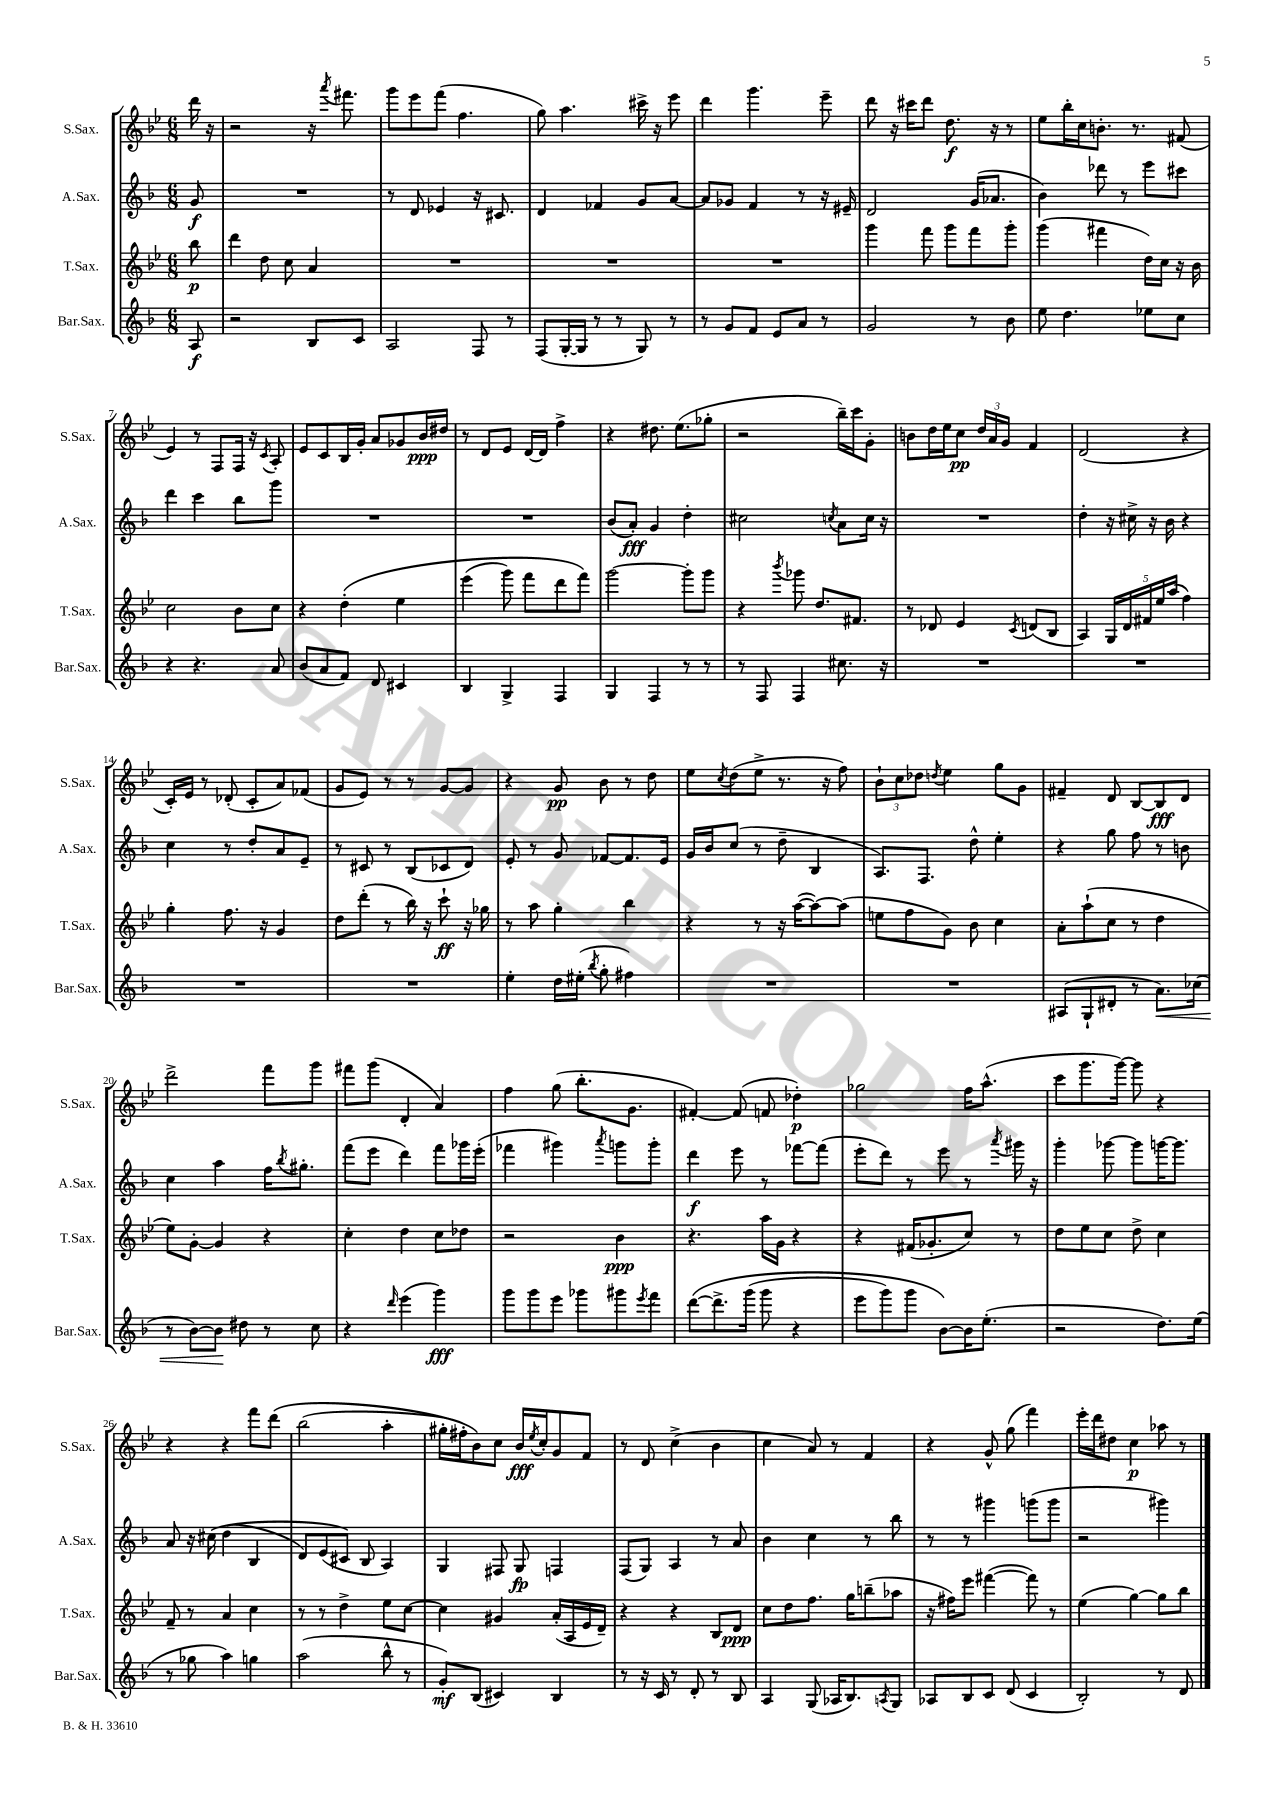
<<
\new StaffGroup <<
\new Staff = "s0" \with { instrumentName = "S.Sax." shortInstrumentName = "S.Sax." } {
    \clef treble \key bes \major \numericTimeSignature \time 6/8 \partial 8
    d'''16 r16 |
    r2 r16 \acciaccatura { a'''8 } fis'''8. |
    g'''8 ees'''8 f'''8( f''4. |
    g''8) a''4. cis'''16-> r16 ees'''8 |
    d'''4 g'''4. ees'''8-- |
    d'''8 r16 cis'''16 d'''8 d''8.\f r16 r8 |
    ees''8 bes''16-. c''16 b'8.-. r8. fis'8( |
    ees'4) r8 f8 f16 r16 \acciaccatura { c'8 } a8-. |
    ees'8 c'8 bes16 g'16-. a'8 ges'8 bes'16\ppp dis''16 |
    r8 d'8 ees'8 d'16~ d'16 f''4-> |
    r4 dis''8. ees''8.( ges''8-. |
    r2 bes''16--) c'''16 g'8-. |
    b'8 d''16 ees''16 c''8\pp \tuplet 3/2 { d''16 a'16 g'16 } f'4 |
    d'2( r4 |
    c'16-.) ees'16 r8 des'8-.( c'8-. a'8) fes'8( |
    g'8 ees'8) r8 r8 g'8~ g'8 |
    r4 g'8\pp bes'8 r8 d''8 |
    ees''8 \acciaccatura { c''8 } d''8( ees''8-> r8. r16 f''8) |
    \tuplet 3/2 { bes'8-! c''8 des''8 } \acciaccatura { d''8 } ees''4 g''8 g'8 |
    fis'4-- d'8 bes8~ bes8\fff d'8 |
    d'''2-> f'''8 g'''8 |
    fis'''8 g'''8( d'4-. a'4) |
    f''4 g''8( bes''8.-. g'8. |
    fis'4~-.) fis'8( f'8 des''4-.\p) |
    ges''2 f''16 a''8.-^( |
    c'''8 g'''8. g'''16~) g'''8 r4 |
    r4 r4 f'''8 d'''8\( |
    bes''2( a''4-. |
    gis''16-. fis''16-.) bes'8\) c''8 bes'16\fff \acciaccatura { ees''8 } c''16-. g'8 f'8 |
    r8 d'8 c''4->( bes'4 |
    c''4 a'8) r8 f'4 |
    r4 g'8-^ g''8( f'''4) |
    ees'''16-. d'''16 dis''8 c''4\p aes''8 r8 \bar "|." |
}
\new Staff = "s1" \with { instrumentName = "A.Sax." shortInstrumentName = "A.Sax." } {
    \clef treble \key f \major \numericTimeSignature \time 6/8 \partial 8
    g'8\f |
    R2. |
    r8 d'8 ees'4 r16 cis'8. |
    d'4 fes'4 g'8 a'8~ |
    a'8 ges'8 f'4 r8 r16 eis'16-- |
    d'2 g'16( aes'8. |
    bes'4) des'''8 r8 e'''8 cis'''8 |
    d'''4 c'''4 bes''8 g'''8 |
    R2. |
    R2. |
    bes'8( a'8-.\fff) g'4 d''4-. |
    cis''2 \acciaccatura { c''8 } a'8 c''16 r16 |
    R2. |
    d''4-. r16 cis''16-> r16 bes'16 r4 |
    c''4 r8 d''8-. a'8 e'8-- |
    r8 cis'8 r8 bes8( ces'8 d'8) |
    e'8-. r8 g'8 fes'8~ fes'8. e'16 |
    g'16 bes'16 c''8( r8 d''8-- bes4 |
    a8.) f8. d''8-^ e''4-. |
    r4 g''8 f''8 r8 b'8 |
    c''4 a''4 f''16 \acciaccatura { bes''8 } gis''8.-. |
    f'''8( e'''8 d'''4) f'''8 ges'''16 e'''16-.( |
    fes'''4 gis'''4) \acciaccatura { a'''8 } g'''8 g'''8-. |
    d'''4\f e'''8 r8 fes'''8~ fes'''8( |
    e'''8-. d'''8) r8 e'''8 r8 \acciaccatura { a'''8 } gis'''16 r16 |
    g'''4-. ges'''8~ ges'''8 g'''16~ g'''8. |
    a'8 r16 cis''16\( d''4( bes4 |
    d'8) e'8( cis'8\) bes8 a4) |
    g4 fis8 g8\fp f4 |
    f8( g8) a4 r8 a'8 |
    bes'4 c''4 r8 bes''8 |
    r8 r8 gis'''4 g'''8( g'''8 |
    r2 gis'''4) \bar "|." |
}
\new Staff = "s2" \with { instrumentName = "T.Sax." shortInstrumentName = "T.Sax." } {
    \clef treble \key bes \major \numericTimeSignature \time 6/8 \partial 8
    bes''8\p |
    d'''4 d''8 c''8 a'4 |
    R2. |
    R2. |
    R2. |
    g'''4 f'''8 g'''8 f'''8 g'''8-. |
    g'''4( fis'''4 d''16) c''16 r16 bes'16 |
    c''2 bes'8 c''8 |
    r4 d''4-.\( ees''4 |
    ees'''4( g'''8) f'''8 d'''8 f'''8\) |
    g'''2~ g'''8-. g'''8 |
    r4 \acciaccatura { bes'''8 } ges'''8 d''8. fis'8. |
    r8 des'8 ees'4 \acciaccatura { c'8 } d'8( bes8 |
    a4) \tuplet 5/4 { g16 d'16 fis'16 ees''16 a''16( } f''4) |
    g''4-. f''8. r16 g'4 |
    d''8 d'''8-.( r8 bes''16) r16 c'''8-!\ff r16 ges''16 |
    r8 a''8 g''4-. bes''4 |
    r4 r8 r16 a''16~( a''8~) a''8( |
    e''8 f''8 g'8) bes'8 c''4 |
    a'8-. a''8-!( c''8 r8 d''4 |
    ees''8) g'8~-. g'4 r4 |
    c''4-. d''4 c''8 des''8 |
    r2 bes'4\ppp |
    r4. a''16 g'16 r4 |
    r4 fis'16( ges'8.-. c''8) r8 |
    d''8 ees''8 c''8 d''8-> c''4 |
    f'8-- r8 a'4 c''4 |
    r8 r8 d''4-> ees''8 c''8~ |
    c''4 gis'4 a'16-.( a16 ees'16 d'16--) |
    r4 r4 bes8 d'8\ppp |
    c''8 d''8 f''8. g''16 b''8--( aes''8 |
    r16 fis''16) ees'''8 fis'''4~( fis'''8) r8 |
    ees''4( g''4~) g''8 bes''8 \bar "|." |
}
\new Staff = "s3" \with { instrumentName = "Bar.Sax." shortInstrumentName = "Bar.Sax." } {
    \clef treble \key f \major \numericTimeSignature \time 6/8 \partial 8
    a8\f |
    r2 bes8 c'8 |
    a2 f8 r8 |
    f8( g16~-. g16 r8 r8 g8) r8 |
    r8 g'8 f'8 e'8 a'8 r8 |
    g'2 r8 bes'8 |
    e''8 d''4. ees''8 c''8 |
    r4 r4. a'8 |
    bes'8( a'8 f'8) d'8 cis'4 |
    bes4 g4-> f4 |
    g4 f4 r8 r8 |
    r8 f8 f4 cis''8. r16 |
    R2. |
    R2. |
    R2. |
    R2. |
    e''4-. d''16 eis''16-.( \acciaccatura { bes''8 } g''8-. fis''4) |
    R2. |
    R2. |
    ais8( g8-! dis'8-. r8 a'8.\<) ces''16( |
    r8 bes'8~) bes'8\! dis''8 r8 c''8 |
    r4 \grace { d'''16 } e'''4( g'''4\fff) |
    g'''8 g'''8 e'''8 ges'''8 gis'''8 \acciaccatura { e'''8 } f'''8 |
    d'''8~\( d'''8.-> g'''16( g'''8 r4 |
    e'''8 g'''8) g'''8 bes'8~\) bes'16 e''8.-.( |
    r2 d''8.) e''16( |
    r8 ges''8 a''4) g''4 |
    a''2( bes''8-^ r8 |
    g'8-.\mf) bes8( cis'4) bes4 |
    r8 r16 c'16 r8 d'8-. r8 bes8 |
    a4 g8( aes16 bes8.) \acciaccatura { a8 } g8 |
    aes8 bes8 c'8 d'8( c'4 |
    bes2-.) r8 d'8 \bar "|." |
}
>>
>>
